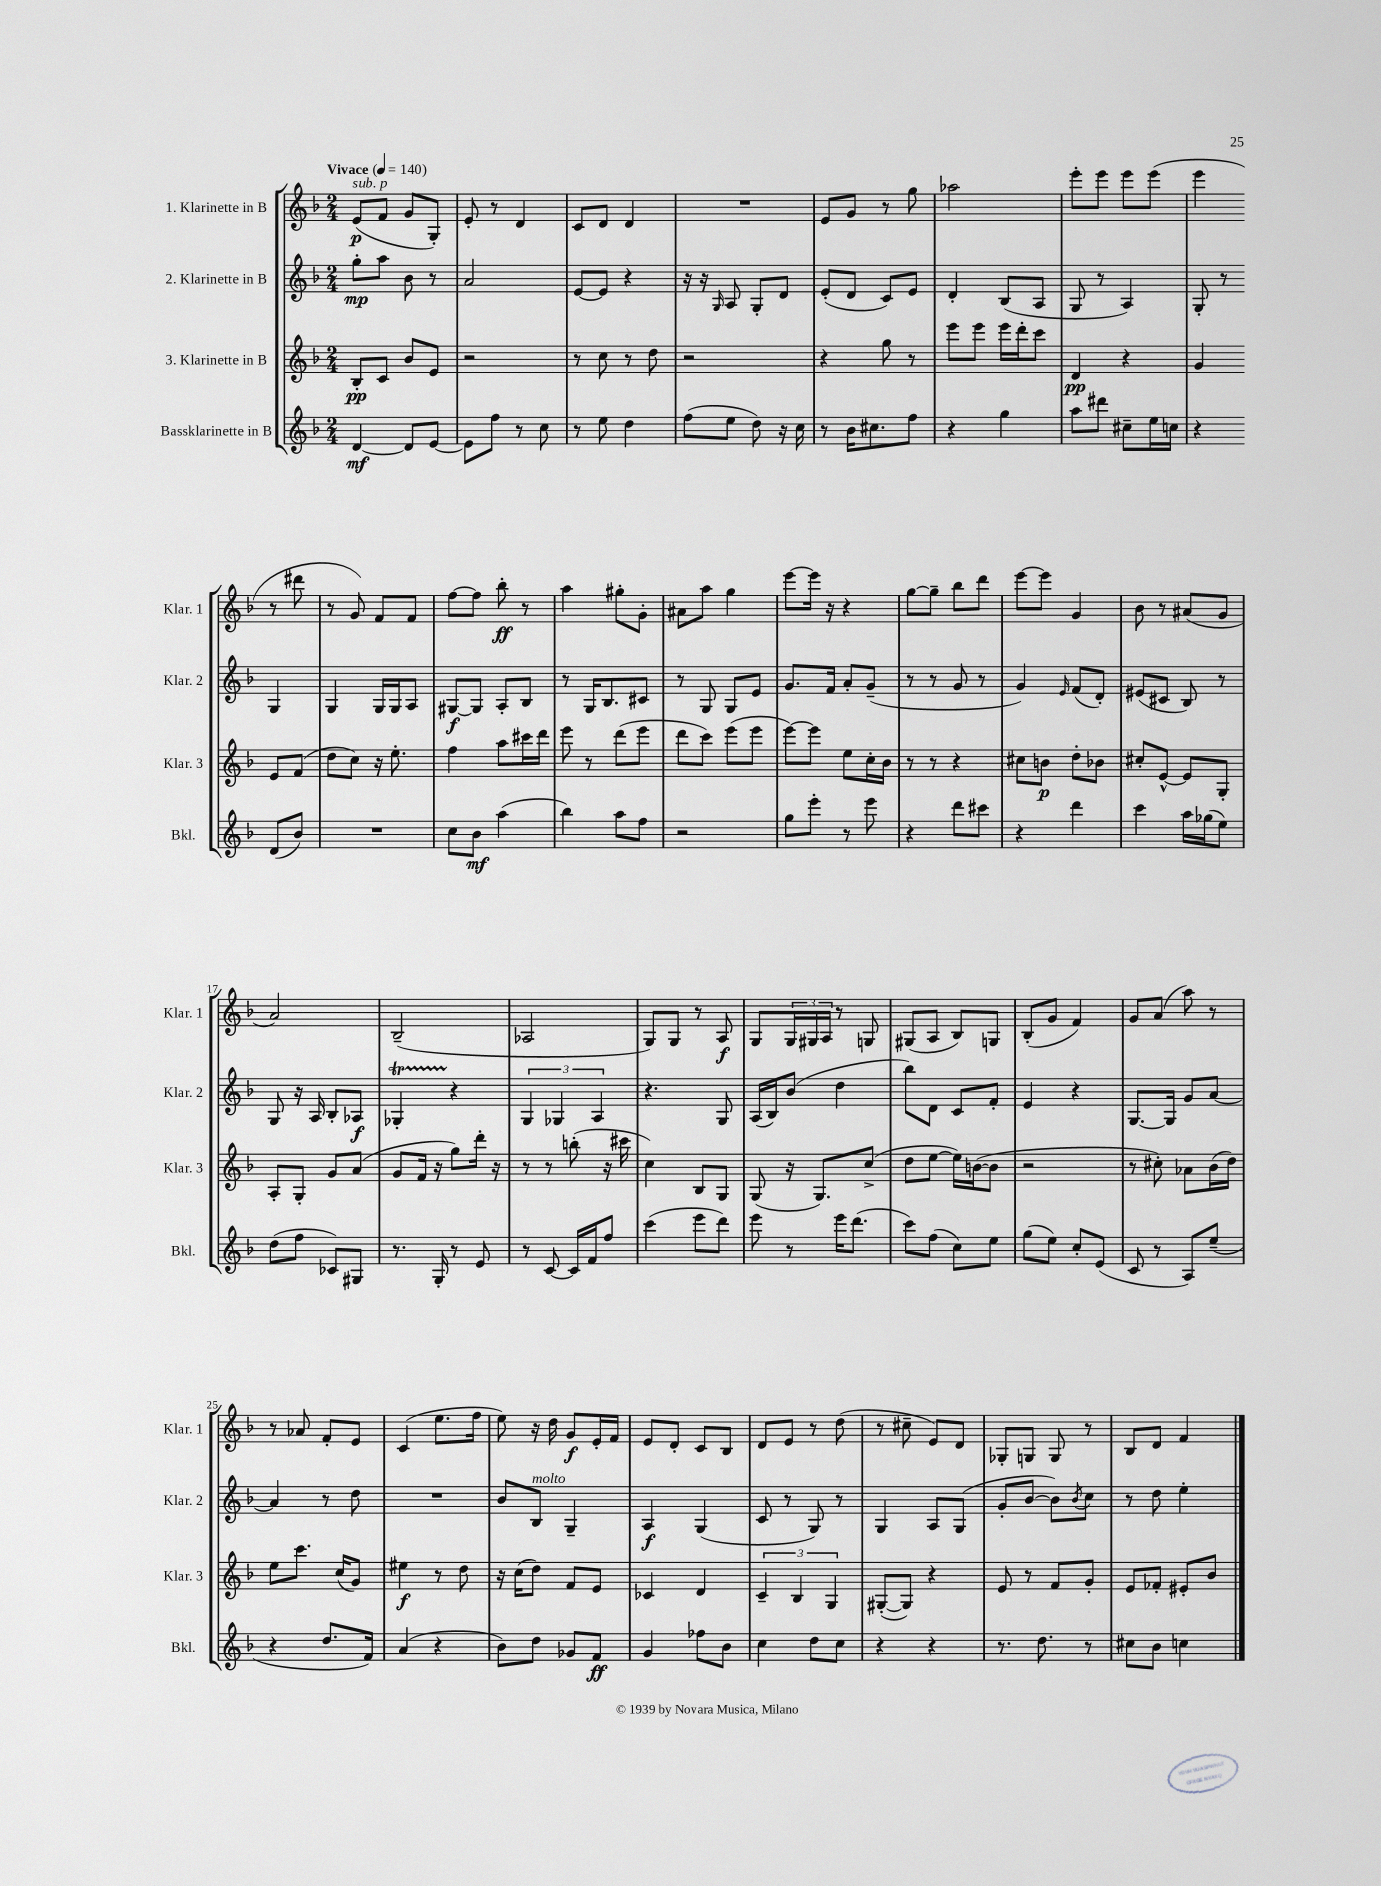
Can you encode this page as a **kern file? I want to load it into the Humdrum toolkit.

**kern	**dynam	**kern	**dynam	**kern	**dynam	**kern	**dynam
*part4	*part4	*part3	*part3	*part2	*part2	*part1	*part1
*staff4	*staff4	*staff3	*staff3	*staff2	*staff2	*staff1	*staff1
*I"Bassklarinette in B	*	*I"3. Klarinette in B	*	*I"2. Klarinette in B	*	*I"1. Klarinette in B	*
*I'Bkl.	*	*I'Klar. 3	*	*I'Klar. 2	*	*I'Klar. 1	*
*clefG2	*	*clefG2	*	*clefG2	*	*clefG2	*
*k[b-]	*	*k[b-]	*	*k[b-]	*	*k[b-]	*
*M2/4	*	*M2/4	*	*M2/4	*	*M2/4	*
*MM140	*	*MM140	*	*MM140	*	*MM140	*
=1	=1	=1	=1	=1	=1	=1	=1
!	!	!	!	!	!	!LO:TX:a:B:t=Vivace	!
!	!	!	!	!	!	!LO:TX:a:i:t=sub. p	!
[4d/	mf	8B-'/L	pp	8gg'\L	mp	(8e/L	p
.	.	8c/J	.	8aa\J	.	8f/J	.
8d/L]	.	8b-/L	.	8b-\	.	8g/L	.
[8e/J	.	8e/J	.	8r	.	8G'/J)	.
=2	=2	=2	=2	=2	=2	=2	=2
8e\L]	.	2r	.	2a/	.	8e'/	.
8ff\J	.	.	.	.	.	8r	.
8r	.	.	.	.	.	4d/	.
8cc\	.	.	.	.	.	.	.
=3	=3	=3	=3	=3	=3	=3	=3
8r	.	8r	.	[8e/L	.	8c/L	.
8ee\	.	8cc\	.	8e/J]	.	8d/J	.
4dd\	.	8r	.	4r	.	4d/	.
.	.	8dd\	.	.	.	.	.
=4	=4	=4	=4	=4	=4	=4	=4
(8ff\L	.	2r	.	16r	.	2r	.
.	.	.	.	16r	.	.	.
.	.	.	.	16qqG/	.	.	.
8ee\J	.	.	.	8A/	.	.	.
8dd\)	.	.	.	8G'/L	.	.	.
16r	.	.	.	8d/J	.	.	.
16cc\	.	.	.	.	.	.	.
=5	=5	=5	=5	=5	=5	=5	=5
8r	.	4r	.	(8e'/L	.	8e/L	.
16b-\KL	.	.	.	8d/J	.	8g/J	.
8.cc#X\	.	.	.	.	.	.	.
.	.	8gg\	.	8c/L)	.	8r	.
8ff\J	.	8r	.	8e/J	.	8gg\	.
=6	=6	=6	=6	=6	=6	=6	=6
4r	.	8eee\L	.	4d'/	.	2aa-X\	.
.	.	8eee\J	.	.	.	.	.
4gg\	.	16eee\LL	.	(8B-/L	.	.	.
.	.	16ddd'\J	.	.	.	.	.
.	.	8ccc\J	.	8A/J	.	.	.
=7	=7	=7	=7	=7	=7	=7	=7
8aa\L	.	4d/	pp	8G/	.	8eee'\L	.
8ddd#X\J	.	.	.	8r	.	8eee\J	.
8cc#X~\L	.	4r	.	4A/)	.	8eee\L	.
16ee\L	.	.	.	.	.	(8eee\J	.
16ccn\JJ	.	.	.	.	.	.	.
=8	=8	=8	=8	=8	=8	=8	=8
4r	.	4g/	.	8G'/	.	4eee\	.
.	.	.	.	8r	.	.	.
(8d/L	.	8e/L	.	4G/	.	8r	.
8b-/J)	.	(8f/J	.	.	.	8ddd#X\	.
!!LO:LB:g=z
=9	=9	=9	=9	=9	=9	=9	=9
2r	.	8dd\L	.	4G/	.	8r	.
.	.	8cc\J)	.	.	.	8g/)	.
.	.	16r	.	16G/LL	.	8f/L	.
.	.	8.ee'\	.	16G/J	.	.	.
.	.	.	.	8A/J	.	8f/J	.
=10	=10	=10	=10	=10	=10	=10	=10
8cc\L	.	4ff\	.	[8G#X/L	f	[8ff\L	.
8b-\J	mf	.	.	8G#/J]	.	8ff\J]	.
(4aa\	.	8aa\L	.	8A'/L	.	8bb-'\	ff
.	.	16ccc#X\L	.	8B-/J	.	8r	.
.	.	16ddd\JJ	.	.	.	.	.
=11	=11	=11	=11	=11	=11	=11	=11
4bb-\)	.	8eee\	.	8r	.	4aa\	.
.	.	8r	.	16G/KL	.	.	.
.	.	.	.	8.B-/	.	.	.
8aa\L	.	(8ddd\L	.	.	.	8gg#X'\L	.
8ff\J	.	8eee\J	.	8c#X/J	.	8g'\J	.
=12	=12	=12	=12	=12	=12	=12	=12
2r	.	8ddd\L	.	8r	.	8a#X\L	.
.	.	8ccc\J)	.	8G/	.	8aa\J	.
.	.	(8eee\L	.	8G/L	.	4gg\	.
.	.	8eee\J	.	8e/J	.	.	.
=13	=13	=13	=13	=13	=13	=13	=13
8gg\L	.	[8eee\L)	.	8.g/L	.	[8eee\L	.
8eee'\J	.	8eee\J]	.	.	.	16eee\Jk]	.
.	.	.	.	16f/Jk	.	16r	.
8r	.	8ee\L	.	8a'/L	.	4r	.
8eee\	.	16cc'\L	.	(8g~/J	.	.	.
.	.	16b-\JJ	.	.	.	.	.
=14	=14	=14	=14	=14	=14	=14	=14
4r	.	8r	.	8r	.	[8gg\L	.
.	.	8r	.	8r	.	8gg~\J]	.
8ddd\L	.	4r	.	8g/	.	8bb-\L	.
8ccc#X\J	.	.	.	8r	.	8ddd\J	.
=15	=15	=15	=15	=15	=15	=15	=15
4r	.	8cc#X\L	.	4g/)	.	[8eee\L	.
.	.	8bn\J	p	.	.	8eee\J]	.
.	.	.	.	16qqe/	.	.	.
4ddd\	.	8dd'\L	.	(8f/L	.	4g/	.
.	.	8b-X\J	.	8d'/J)	.	.	.
=16	=16	=16	=16	=16	=16	=16	=16
4ccc\	.	8cc#X'/L	.	(8e#X/L	.	8b-\	.
.	.	[8e^^/J	.	8c#X/J	.	8r	.
16aa\LL	.	8e/L]	.	8B-/)	.	(8a#X/L	.
(16gg-X\J	.	.	.	.	.	.	.
8ee\J)	.	8G'/J	.	8r	.	8g/J	.
!!LO:LB:g=z
=17	=17	=17	=17	=17	=17	=17	=17
(8dd\L	.	8A'/L	.	8G/	.	2a/)	.
8ff\J	.	8G'/J	.	16r	.	.	.
.	.	.	.	16A/	.	.	.
8c-X/L)	.	8g/L	.	8B-'/L	.	.	.
8G#X/J	.	(8a/J	.	8A-X/J	f	.	.
=18	=18	=18	=18	=18	=18	=18	=18
8.r	.	8g/L	.	4G-XT'/	.	(2B-~/	.
.	.	16f/Jk	.	.	.	.	.
16G'/	.	16r	.	.	.	.	.
8r	.	8gg\L)	.	4r	.	.	.
8e/	.	16ddd'\Jk	.	.	.	.	.
.	.	16r	.	.	.	.	.
=19	=19	=19	=19	=19	=19	=19	=19
8r	.	8r	.	6G/	.	2A-X/	.
[8c/	.	8r	.	.	.	.	.
.	.	.	.	6G-X/	.	.	.
16c/LL]	.	(8bbn'\	.	.	.	.	.
16f/J	.	.	.	.	.	.	.
.	.	.	.	6A/	.	.	.
8ff/J	.	16r	.	.	.	.	.
.	.	16ccc#X\	.	.	.	.	.
=20	=20	=20	=20	=20	=20	=20	=20
(4ccc\	.	4cc\)	.	4.r	.	8G/L)	.
.	.	.	.	.	.	8G/J	.
8eee\L	.	8B-/L	.	.	.	8r	.
8ddd\J)	.	8G/J	.	8G/	.	8A/	f
=21	=21	=21	=21	=21	=21	=21	=21
8eee\	.	(8G/	.	(16A/LL	.	8G/L	.
.	.	.	.	16B-/J)	.	.	.
8r	.	16r	.	(8b-/J	.	24G/L	.
.	.	.	.	.	.	24G#X/	.
.	.	8.G/L)	.	.	.	.	.
.	.	.	.	.	.	24A/JJ	.
16eee\KL	.	.	.	4dd\	.	8r	.
(8.ddd\J	.	.	.	.	.	.	.
.	.	(8cc^/J	.	.	.	8Gn/	.
=22	=22	=22	=22	=22	=22	=22	=22
8ccc\L)	.	8dd\L	.	8bb-\L)	.	(8G#X/L	.
(8ff\J	.	[8ee\J	.	8d\J	.	8A/J	.
8cc\L)	.	16ee\LL])	.	8c/L	.	8B-/L)	.
.	.	([16bn\J	.	.	.	.	.
8ee\J	.	8b\J]	.	8f'/J	.	8Gn/J	.
=23	=23	=23	=23	=23	=23	=23	=23
(8gg\L	.	2r	.	4e/	.	(8B-'/L	.
8ee\J)	.	.	.	.	.	8g/J	.
8cc'/L	.	.	.	4r	.	4f/)	.
(8e/J	.	.	.	.	.	.	.
=24	=24	=24	=24	=24	=24	=24	=24
8c/	.	8r	.	[8.G/L	.	8g/L	.
8r	.	8cc#X'\)	.	.	.	(8a/J	.
.	.	.	.	16G/Jk]	.	.	.
8A/L)	.	8a-X\L	.	8g/L	.	8aa\)	.
(8ee~/J	.	(16b-\L	.	[8a/J	.	8r	.
.	.	16dd\JJ)	.	.	.	.	.
!!LO:LB:g=z
=25	=25	=25	=25	=25	=25	=25	=25
4r	.	8ee\L	.	4a/]	.	8r	.
.	.	8.ccc\J	.	.	.	8a-X/	.
8.dd/L	.	.	.	8r	.	8f'/L	.
.	.	(16cc/KL	.	.	.	.	.
.	.	8g/J)	.	8dd\	.	8e/J	.
16f/Jk)	.	.	.	.	.	.	.
=26	=26	=26	=26	=26	=26	=26	=26
(4a/	.	4ee#X\	f	2r	.	(4c/	.
4r	.	8r	.	.	.	8.ee\L	.
.	.	8dd\	.	.	.	.	.
.	.	.	.	.	.	16ff\Jk	.
=27	=27	=27	=27	=27	=27	=27	=27
8b-\L)	.	16r	.	8b-/L	.	8ee\)	.
.	.	(16cc\KL	.	.	.	.	.
!	!	!	!	!LO:TX:a:i:t=molto	!	!	!
8dd\J	.	8dd\J)	.	8B-/J	.	16r	.
.	.	.	.	.	.	16dd\	.
8g-X/L	.	8f/L	.	4G~/	.	8g/L	f
8f/J	ff	8e/J	.	.	.	16e'/L	.
.	.	.	.	.	.	16f/JJ	.
=28	=28	=28	=28	=28	=28	=28	=28
4g/	.	4c-X/	.	4A/	f	8e/L	.
.	.	.	.	.	.	8d'/J	.
8ff-X\L	.	4d/	.	(4G/	.	8c/L	.
8b-\J	.	.	.	.	.	8B-/J	.
=29	=29	=29	=29	=29	=29	=29	=29
4cc\	.	6c~/	.	8c/	.	8d/L	.
.	.	.	.	8r	.	8e/J	.
.	.	6B-/	.	.	.	.	.
8dd\L	.	.	.	8G/)	.	8r	.
.	.	6G/	.	.	.	.	.
8cc\J	.	.	.	8r	.	(8dd\	.
=30	=30	=30	=30	=30	=30	=30	=30
4r	.	([8G#X'/L	.	4G/	.	8r	.
.	.	8G#/J])	.	.	.	8cc#X~\	.
4r	.	4r	.	8A/L	.	8e/L)	.
.	.	.	.	(8G/J	.	8d/J	.
=31	=31	=31	=31	=31	=31	=31	=31
8.r	.	8e/	.	8g'/L	.	8G-X'/L	.
.	.	8r	.	[8b-/J	.	8Gn/J	.
8.dd\	.	.	.	.	.	.	.
.	.	8f/L	.	8b-\L])	.	8G/	.
.	.	.	.	8qb-/	.	.	.
8r	.	8g'/J	.	8cc\J	.	8r	.
=32	=32	=32	=32	=32	=32	=32	=32
8cc#X\L	.	8e/L	.	8r	.	8B-/L	.
8b-\J	.	8f-X'/J	.	8dd\	.	8d/J	.
4ccn\	.	8e#X'/L	.	4ee'\	.	4f/	.
.	.	8b-/J	.	.	.	.	.
==	==	==	==	==	==	==	==
*-	*-	*-	*-	*-	*-	*-	*-
